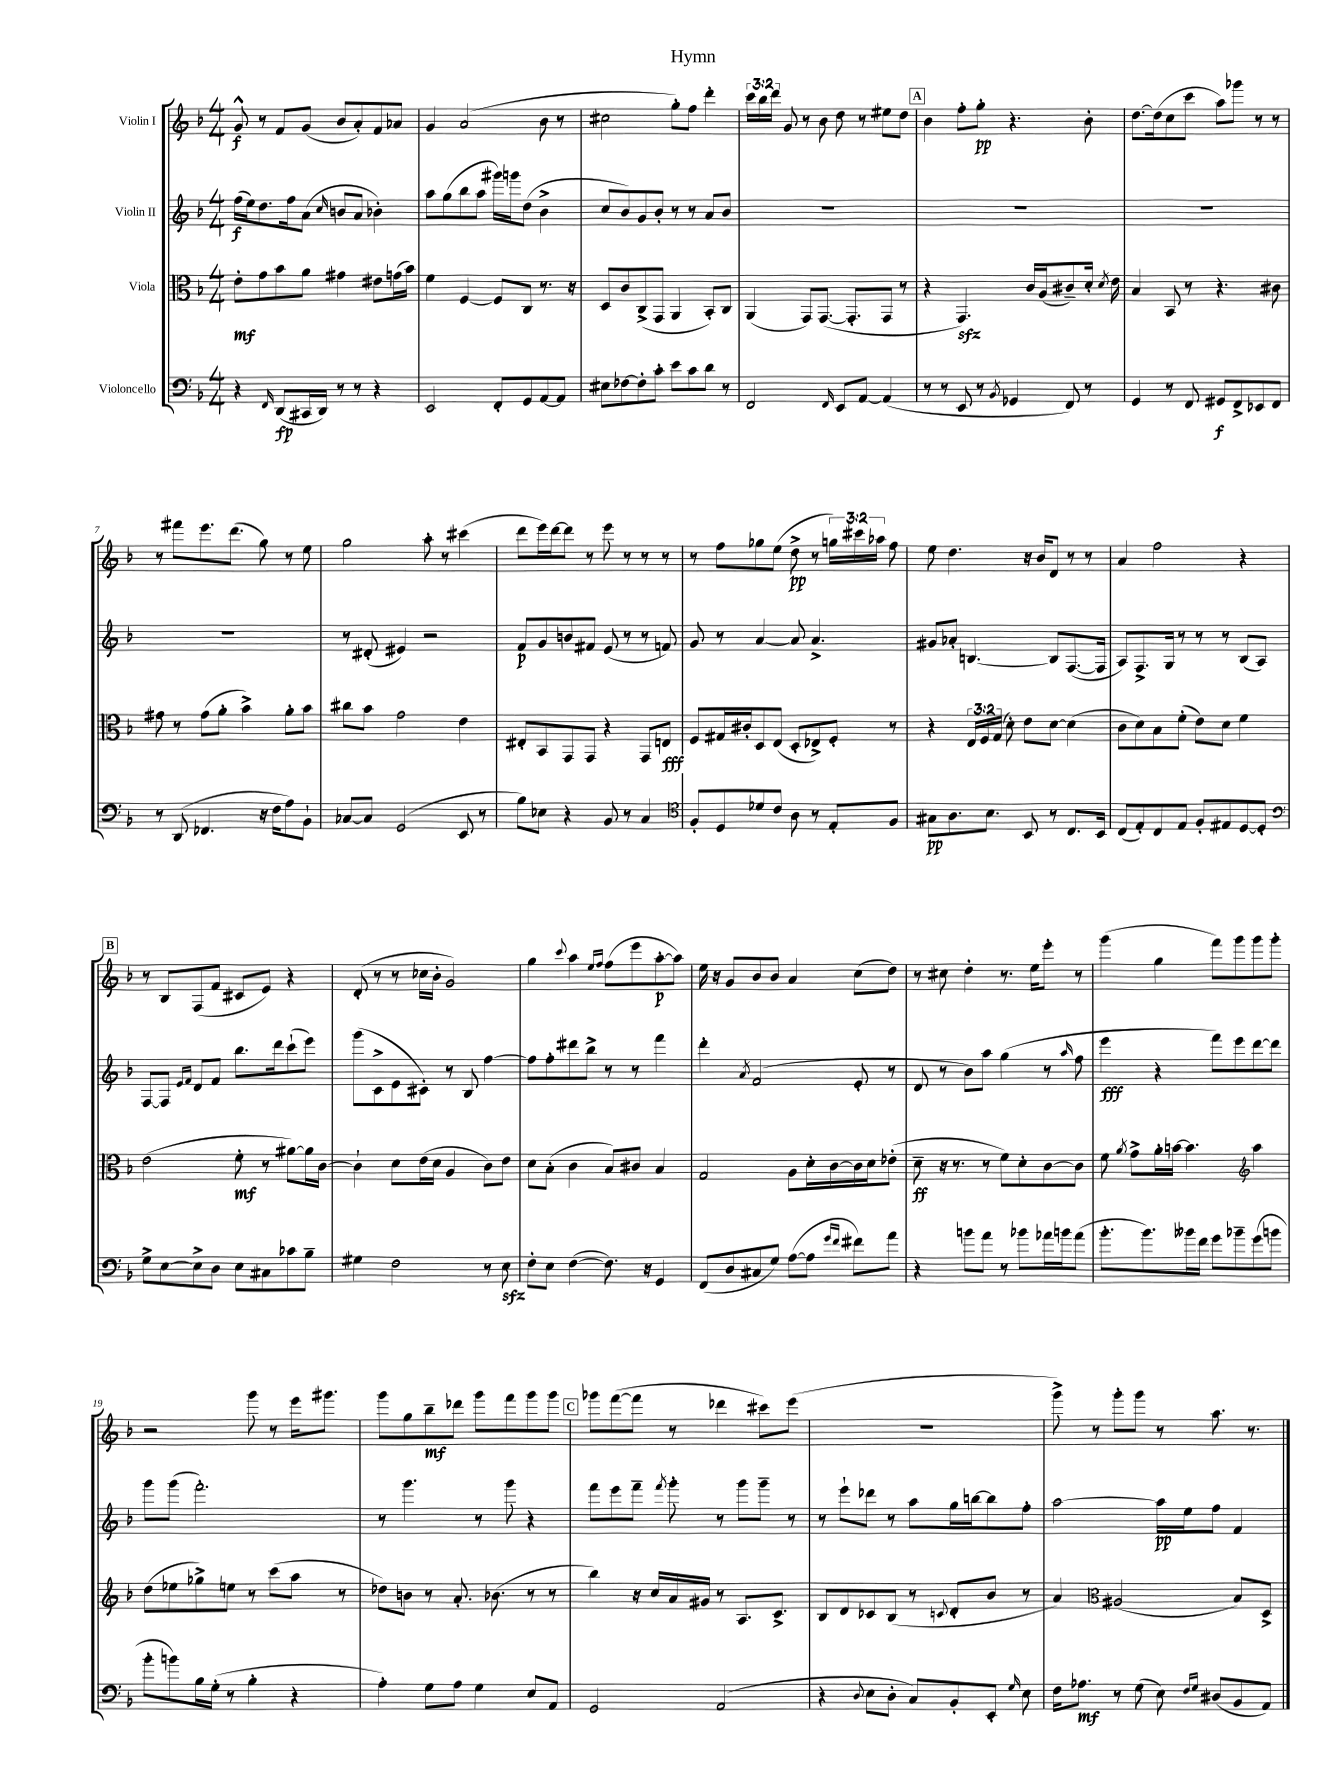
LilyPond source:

\header { title = "Hymn" }
<<
\new StaffGroup <<
\new Staff = "s0" \with { instrumentName = "Violin I" } {
    \clef treble \key f \major \numericTimeSignature \time 4/4 \override Staff.TupletNumber.text = #tuplet-number::calc-fraction-text
    \autoBeamOff g'8-^\f r8 f'8[ g'8]( bes'8[ a'8-.) f'8 aes'8] |
    g'4 a'2( bes'8 r8 |
    cis''2 g''8[-.) f''8] d'''4-. |
    \tuplet 3/2 { c'''16[ bes''16 d'''16] } g'8 r8 bes'8 d''8 r8 eis''8[ d''8] |
    \mark \markup { \box "A" } bes'4 f''8[-. g''8]-.\pp r4. bes'8-. |
    d''8.[~ d''16( c''8 c'''8] a''8[) ges'''8] r8 r8 |
    r8 fis'''8[ e'''8. d'''8.]( g''8) r8 e''8 |
    g''2 a''8-. r8 cis'''4( |
    d'''8[ e'''16) d'''16~ d'''8] r8 e'''8 r8 r8 r8 |
    r8 f''8[ ges''8 e''8]( d''8->\pp r8 \tuplet 3/2 { g''16[) cis'''16 aes''16] } f''8 |
    e''8 d''4. r16 bes'16[ d'8] r8 r8 |
    a'4 f''2 r4 |
    \mark \markup { \box "B" } r8 bes8[ f8( f'8] cis'8[ e'8]) r4 |
    d'8-.( r8 r8 ces''16[ bes'16]-. g'2) |
    g''4 \appoggiatura { c'''8 } a''4 \grace { e''16[ f''16] } f''8[( e'''8 a''8~-.\p a''8]) |
    e''16 r16 g'8[ bes'8 bes'8] a'4 c''8[( d''8]) |
    r8 cis''8 d''4-. r8. e''16[ e'''8]-. r8 |
    g'''4( g''4 f'''8[) g'''8 g'''8 g'''8]-. |
    r2 g'''8 r8 e'''16[ gis'''8.] |
    g'''8[ g''8 bes''8--\mf des'''8] g'''8[ f'''8 g'''8 g'''8] |
    \mark \markup { \box "C" } ges'''8[ f'''8~( f'''8] r8 des'''4 cis'''8[) e'''8]( |
    R1 |
    g'''8->) r8 g'''8[-. g'''8] r8 a''8. r8. \bar "|." |
}
\new Staff = "s1" \with { instrumentName = "Violin II" } {
    \clef treble \key f \major \numericTimeSignature \time 4/4
    \autoBeamOff f''16[\f( e''16) d''8. f''16 a'8]( \grace { c''16 } b'8[ a'8] bes'4-.) |
    a''8[ g''8( bes''8 a''8] gis'''16[) g'''16 d''8]( bes'4-> |
    c''8[ bes'8) g'8 bes'8]-. r8 r8 a'8[ bes'8] |
    R1 |
    \mark \markup { \box "A" } R1 |
    R1 |
    R1 |
    r8 dis'8-.( eis'4) r2 |
    f'8[\p g'8 b'8 fis'8] e'8( r8 r8 f'8) |
    g'8 r8 a'4~ a'8 a'4.-> |
    gis'8[ aes'8]-. b4.~ b8[ f8.~( f16] |
    a8[) f8.-> g16] r8 r8 r8 bes8[( a8]) |
    \mark \markup { \box "B" } f8[~ f8] \grace { e'16[ f'16] } d'8[ f'8] bes''8.[ d'''16 c'''8-!( e'''8]) |
    g'''8[( c'8-> e'8 cis'8]-.) r8 bes8 f''4~ |
    f''8[ f''8-. dis'''8 bes''8]-> r8 r8 f'''4 |
    d'''4-. \acciaccatura { a'8 } f'2( e'8-. r8 |
    d'8 r8 bes'8[) a''8] g''4( r8 \grace { a''16 } f''8 |
    e'''4\fff r4 f'''8[) e'''8 d'''8~ d'''8] |
    g'''8[ g'''8]( f'''2.-.) |
    r8 g'''4. r8 g'''8 r4 |
    \mark \markup { \box "C" } f'''8[ e'''8 f'''8]-- \acciaccatura { f'''8 } g'''8-. r8 g'''8[ g'''8]-- r8 |
    r8 e'''8[-! des'''8] r8 a''8[ g''16 b''16~ b''8 f''8]-. |
    a''2~ a''16[\pp e''16 f''8] f'4 \bar "|." |
}
\new Staff = "s2" \with { instrumentName = "Viola" } {
    \clef alto \key f \major \numericTimeSignature \time 4/4 \override Staff.TupletNumber.text = #tuplet-number::calc-fraction-text
    \autoBeamOff e'8[-.\mf g'8 bes'8 a'8] gis'4 eis'8[ g'16( bes'16]) |
    f'4 f4~ f8[ c8] r8. r16 |
    d8[ c'8 c8->( g,8] a,4 bes,8[-.) c8] |
    a,4( g,8[) g,8.]~( g,8.[-. g,8] r8 |
    \mark \markup { \box "A" } r4 g,4.\sfz) c'16[ a16( cis'8--) d'16]-. \acciaccatura { d'8 } e'16 |
    bes4 bes,8 r8 r4. cis'8 |
    gis'8 r8 gis'8[( a'8]-. bes'4->) a'8[-. bes'8] |
    cis''8[ bes'8] g'2 e'4 |
    eis8[-. bes,8 g,8 g,8] r4 g,8[ e8]\fff |
    f8[ gis16 cis'16-. d8 e8]( d8[-. ees8->) f8]-. r8 |
    r4 \tuplet 3/2 { e16[ f16 g16]( } d'8-.) e'8[ d'8]~ d'4( |
    c'8[ d'8) bes8 f'8]-.( e'8[) d'8] f'4 |
    \mark \markup { \box "B" } e'2( f'8-.\mf r8 ais'8[~) ais'16 c'16]~ |
    c'4-! d'8[ e'16( d'16] a4 c'8[) e'8] |
    d'8[ bes8]-.( c'4 bes8[) cis'8] bes4 |
    g2 a8[ d'16-. c'16~ c'16 d'16 ees'8]-.( |
    d'8--\ff r16 r8. r8 f'8[) d'8-. c'8~ c'8] |
    f'8 \acciaccatura { a'8 } g'8[-> a'16-. b'16]~ b'4. \clef treble a''4 |
    d''8[( ees''8 ges''8->) e''8] r8 c'''8[( a''8] r8 |
    des''8[) b'8] r8 a'8.-. bes'8.( r8 r8 |
    \mark \markup { \box "C" } bes''4) r16 c''16[ a'16 gis'16] r8 a8.[ c'8.]-> |
    bes8[ d'8 ces'8 bes8]( r8 \appoggiatura { c'8 } d'8[-. bes'8] r8 |
    a'4) \clef alto ais2( bes8[) d8]-> \bar "|." |
}
\new Staff = "s3" \with { instrumentName = "Violoncello" } {
    \clef bass \key f \major \numericTimeSignature \time 4/4
    \autoBeamOff r4 \grace { f,16 } d,8[\fp( cis,16 d,16]) r8 r8 r4 |
    e,2 f,8[-. g,8 a,8~ a,8] |
    eis8[ fes8~ fes8-. c'8]-. e'8[ c'8 d'8] r8 |
    f,2 \grace { f,16 } e,8[ a,8]~ a,4( |
    \mark \markup { \box "A" } r8 r8 e,8 r8 \acciaccatura { bes,8 } ges,4 f,8) r8 |
    g,4 r8 f,8 gis,8[\f f,8-> ees,8 f,8] |
    r8 d,8( fes,4. r16 f16[ a8) bes,8]-! |
    ces8[~ ces8] g,2( e,8 r8 |
    bes8[) ees8] r4 bes,8 r8 c4 |
    \clef tenor f8[-. d8 des'8 c'8] a8 r8 e8[-. f8] |
    gis8[\pp a8. bes8.] bes,8 r8 c8.[ bes,16] |
    c8[( e8-.) c8 e8] f8[-. eis8 d8~ d8]-. |
    \mark \markup { \box "B" } \clef bass g8[-> e8~ e8-> d8] e8[ cis8 ces'8 bes8]-- |
    gis4 f2 r8 e8\sfz |
    f8[-. e8] f4~( f8.) r16 g,4 |
    f,8[( d8 cis8 g8]) a8[~( a8] \grace { g'16[ f'16] } fis'8[) a'8] |
    r4 b'8[ a'8] r8 bes'8[ aes'16 b'16 aes'8]( |
    bes'8.[-. bes'8.) beses'16 f'16] g'8[ bes'8-- g'8( b'8] |
    bes'8[-. b'8) bes16 g16]-.( r8 bes4-. r4 |
    a4-.) g8[ a8] g4 e8[ a,8] |
    \mark \markup { \box "C" } g,2 a,2( |
    r4 \appoggiatura { d8 } e8[ d8]-. c8[) bes,8-. e,8]-. \grace { g16 } e8 |
    f16[ aes8.]\mf r8 g8( e8) \grace { f16[ g16] } dis8[( bes,8 a,8]) \bar "|." |
}
>>
>>
